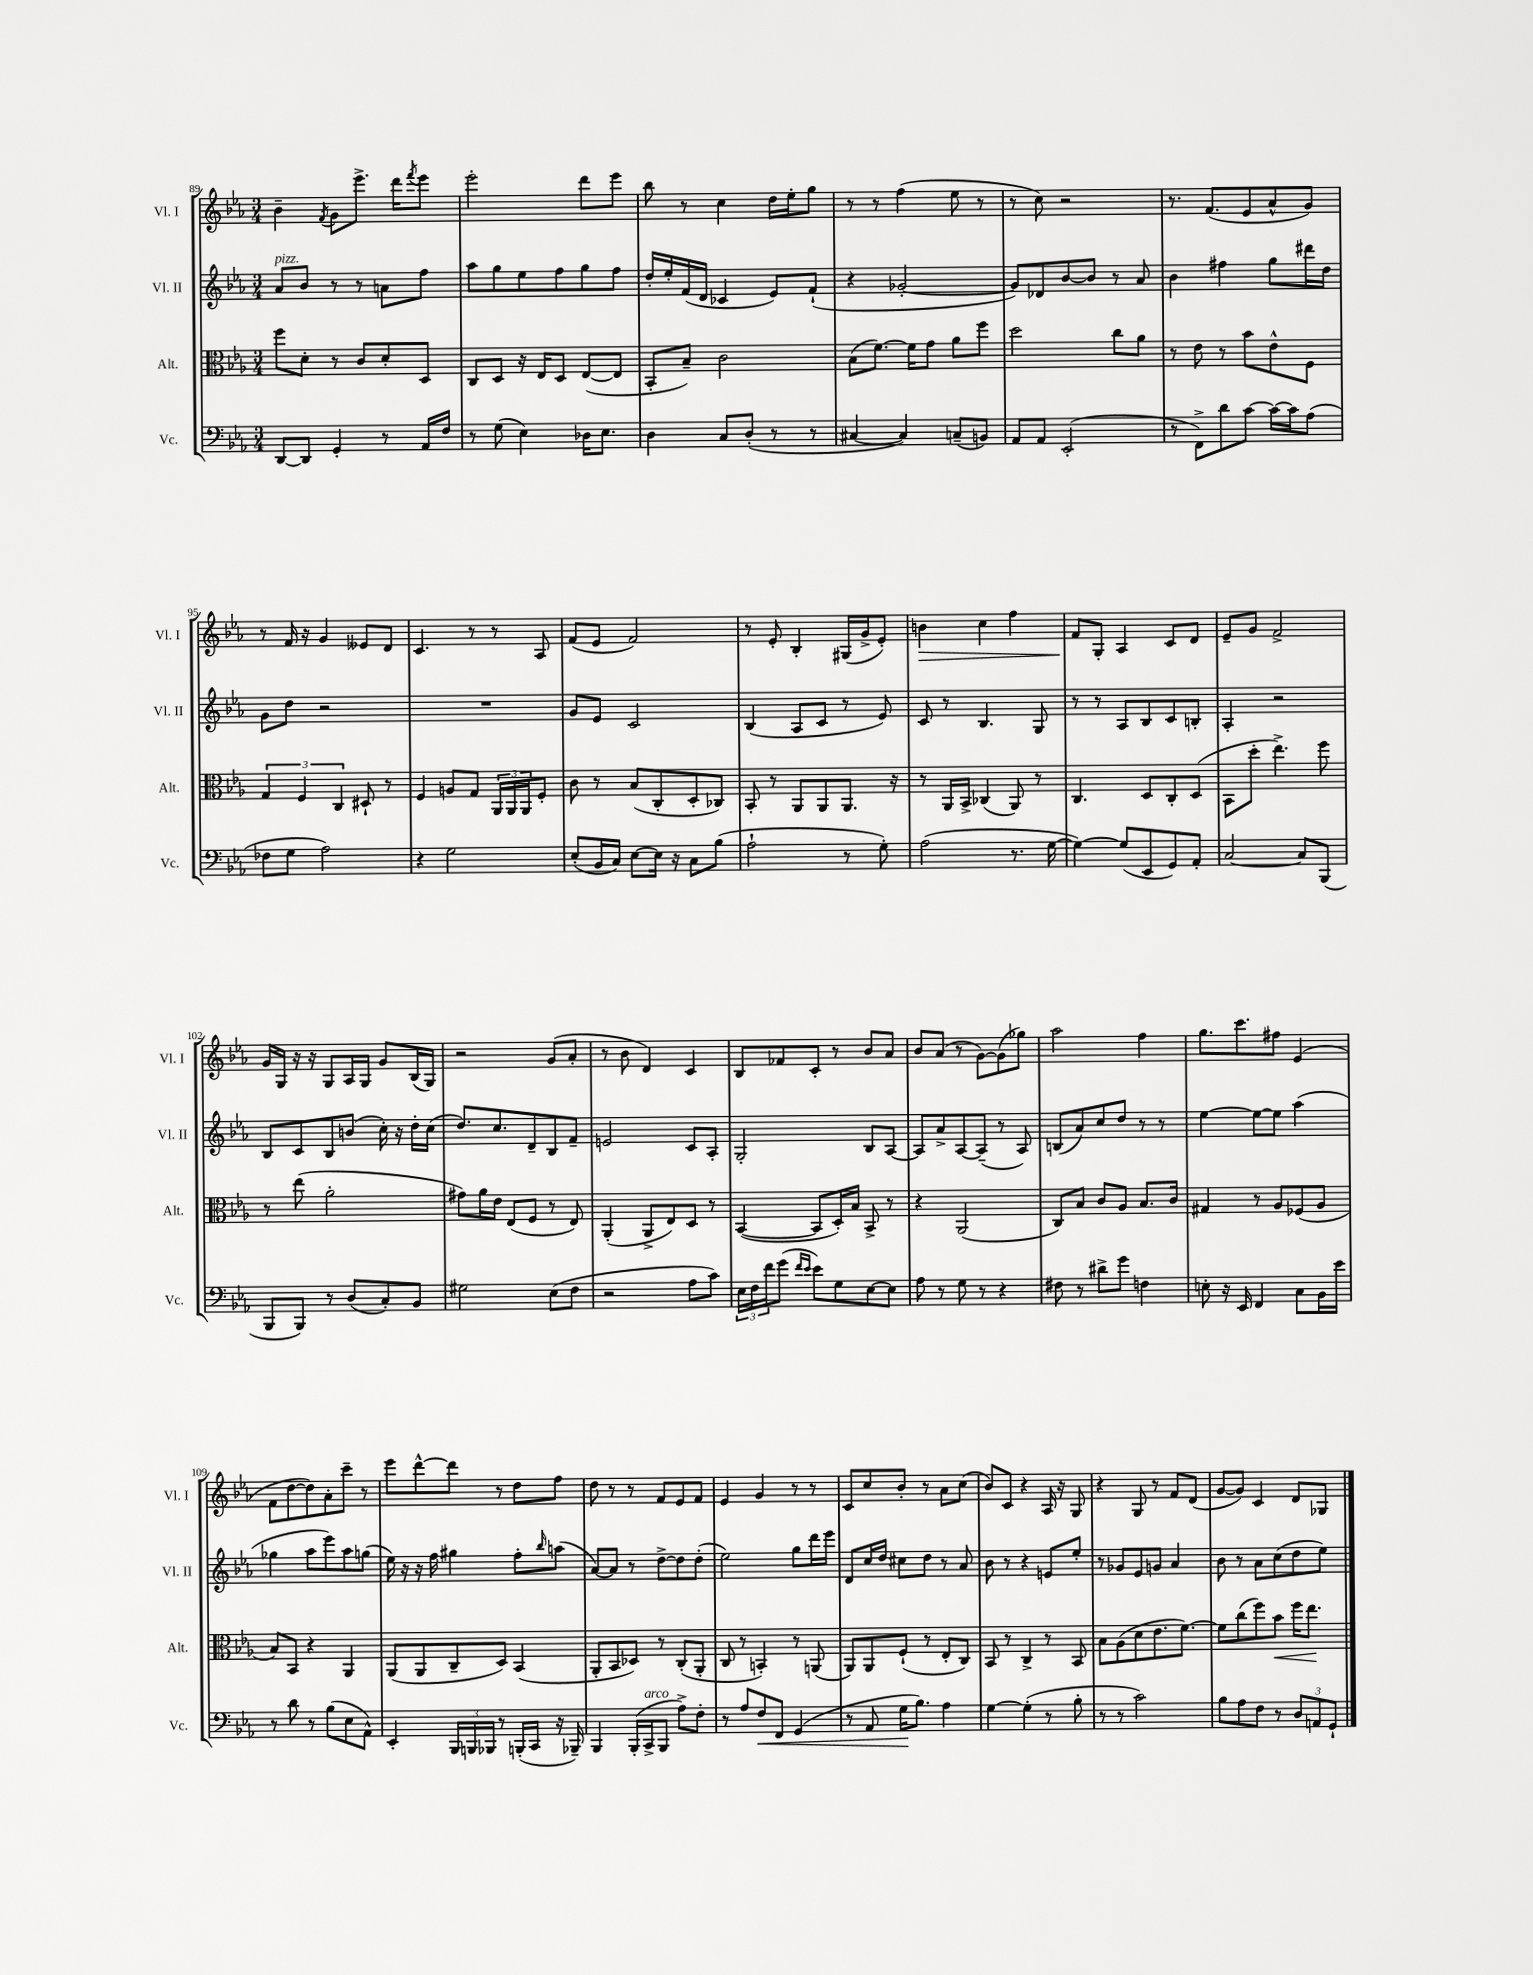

**kern	**kern	**kern	**kern
*staff4	*staff3	*staff2	*staff1
*clefF4	*clefC3	*clefG2	*clefG2
*k[b-e-a-]	*k[b-e-a-]	*k[b-e-a-]	*k[b-e-a-]
*M3/4	*M3/4	*M3/4	*M3/4
[8DD/L	8ff\L	8a-/L	4b-~\
8DD/]J	8d'\J	8b-/J	.
.	.	.	8qf/
4GG'/	8r	8r	8g\L
.	8c/L	8r	8.eee-^\J
8r	8d'/	8a\L	.
.	.	.	16ddd\LK
.	.	.	8qfff/
16AA-/LL	8D/J	8ff\J	8eee-\J
16F/JJ	.	.	.
=	=	=	=
8r	8C/L	8aa-\L	2eee-'\
(8G\	8D/J	8gg\	.
4E-\)	16r	8ee-\	.
.	16E-/LK	.	.
.	8D/J	8ff\	.
16D-\LK	([8E-/L	8gg\	8ddd\L
8.E-\J	.	.	.
.	8E-/]J	8ff\J	8eee-\J
=	=	=	=
4D\	8BB-'/L	16dd'/LL	8bb-\
.	.	16ee-'/	.
.	8B-~/J)	(16f/	8r
.	.	16d/JJ	.
8C/L	2c\	4c-/	4cc\
(8D'/J	.	.	.
8r	.	8e-/L)	16dd\LL
.	.	.	16ee-'\J
8r	.	(8f`/J	8gg\J
=	=	=	=
[4C#/	(8B-\L	4r	8r
.	[8.f\J)	.	8r
4C#/])	.	[2g-'/	(4ff\
.	16f\]LK	.	.
.	8g\J	.	.
(8C~/L	8a-\L	.	8ee-\
8BB/J)	8ff\J	.	8r
=	=	=	=
8AA-/L	2dd\	8g-/]L)	8r
8AA-/J	.	8d-/	8cc\)
(2EE-'/	.	[8b-/	2r
.	.	8b-/]J	.
.	8cc\L	8r	.
.	8a-\J	8a-/	.
=	=	=	=
8r	8r	4b-\	8.r
8FF^\L)	8e-\	.	.
.	.	.	(8.f/L
8d\	8r	4ff#\	.
[8c\J	8b-\L	.	8e-/
16c\_LL	8e-^^\	8gg\L	8a-^^/
16c\]J	.	.	.
(8A-\J	8F\J	16ddd#\L	8g/J)
.	.	16dd\JJ	.
=	=	=	=
8F-\L	6G/	8g\L	8r
8G\J	.	8dd\J	16f/
.	6F/	.	.
.	.	.	16r
2A-\)	.	2r	4g/
.	6C/	.	.
.	8D#`/	.	8e--/L
.	8r	.	8d/J
=	=	=	=
4r	4F/	2.r	4.c/
2G\	8A/L	.	.
.	8G/J	.	8r
.	24AA-/LL	.	8r
.	24AA-/	.	.
.	24AA-/J	.	.
.	8F'/J	.	8A-/
=	=	=	=
(8E-'/L	8c\	8g/L	(8f/L
16BB-/L	8r	8e-/J	8e-/J
16C/JJ)	.	.	.
[8E-\L	(8B-/L	2c/	2f/)
16E-\]Jk	8C'/	.	.
16r	.	.	.
8C\L	8D'/	.	.
(8B-\J	8C-/J)	.	.
=	=	=	=
2A-`\	8BB-'/	(4B-/	8r
.	8r	.	8e-'/
.	8AA-/L	8A-/L	4B-'/
.	8AA-/	8c/J	.
8r	8.AA-/J	8r	(16G#/LL
.	.	.	16g^/J
8G'\)	.	8e-/)	8e-'/J)
.	16r	.	.
=	=	=	=
(2A-\	8r	8c/	4b\
.	16AA-/LL	8r	.
.	16BB-^/JJ	.	.
.	(4C-/	4.B-/	4cc\
8.r	8AA-/)	.	4ff\
.	8r	8G/	.
[16G\	.	.	.
=	=	=	=
4G\_)	4.C/	8r	8f/L
.	.	8r	8G'/J
(8G/]L	.	8A-/L	4A-/
8EE-/	8D/L	8B-/	.
8GG/)	8C'/	8c/	8c/L
8AA-'/J	(8D/J	8B'/J	8d/J
=	=	=	=
[2C/	8BB-\L	4A-'/	8e-~/L
.	8dd'\J	.	8g/J
.	4.ee-^\)	2r	2f^/
8C/]L	.	.	.
(8BBB-/J	8ff\	.	.
=	=	=	=
8BBB-/L	8r	8B-/L	16g/LL
.	.	.	16G/JJ
8BBB-/J)	(8ee-\	8c/	16r
.	.	.	16r
8r	2a-'\	8B-/	8G/L
(8D/L	.	(8b/J	16A-/L
.	.	.	16G/JJ
8C'/)	.	16cc'\)	8g/L
.	.	16r	.
8BB-/J	.	16dd'\LL	(16B-/L
.	.	(16cc\JJ	16G/JJ)
=	=	=	=
2G#\	8g#\L)	8.dd/L)	2r
.	16a-\L	.	.
.	16e-\JJ	8.cc/	.
.	(8E-/L	.	.
.	8F/J	8d~/	.
(8E-\L	8r	8B-/	(8g/L
8F\J	8E-/)	8f~/J	8a-'/J
=	=	=	=
2r	(4AA-'/	2e/	8r
.	.	.	8b-\
.	8AA-^/L	.	4d/)
.	8E-/)	.	.
8A-\L	8D/J	8c/L	4c/
8c\J)	8r	8A-'/J	.
=	=	=	=
24E-\LL	([4BB-/	2G'/	8B-/L
24F\	.	.	.
24f\J	.	.	.
(8g\J	.	.	8f-/
16qqf/LL	.	.	.
16qqe-/JJ	.	.	.
8e-\L)	8BB-/]L	.	8c'/J
8G\	16D'/L)	.	8r
.	16B-/JJ	.	.
[8E-\	8BB-^/	8B-/L	8b-/L
8E-\]J	8r	[8A-/J	8a-/J
=	=	=	=
8A-\	4r	8A-/]L	8b-/L
8r	.	8a-^/	(8a-/J
8G\	(2AA-/	[8A-/	8r
8r	.	(8A-~/]J	[8g\L)
4r	.	8r	(8g\]
.	.	8A-/)	8gg-\J)
=	=	=	=
8F#\	8C/L)	(8B/L	2aa-\
8r	8B-/J	8a-/)	.
8d#^\L	8c/L	8cc/	.
8g\J	8A-/J	8dd/J	.
4F\	8.B-/L	8r	4ff\
.	.	8r	.
.	16c/Jk	.	.
=	=	=	=
8E'\	4G#/	[4ee-\	8.gg\L
16r	.	.	.
16EE-/	.	.	8.ccc\
4FF/	8r	8ee-\_L	.
.	8A-/L	8ee-\]J	8ff#\J
8C\L	(8F-/	(4aa-\	(4e-/
16BB-\L	8A-/J	.	.
16e-\JJ	.	.	.
=	=	=	=
8r	8B-/L)	4gg-\	8f\L
8d\	8BB-/J	.	[8dd\
8r	4r	8aa-\L	8dd\])
(8B-\L	.	8eee-\)	8a-'\
8E-\	4AA-/	8aa-\	8ccc~\J
8AA-^^\J)	.	(8gg\J	8r
=	=	=	=
4EE-'/	(8AA-/L	16ee-\)	8eee-\L
.	.	16r	.
.	8AA-/	16r	[8ddd^^\
.	.	16ff\	.
24BBB-/LL	8C~/	4gg#\	8ddd\]J
24BBB/	.	.	.
24BBB-/JJ	.	.	.
8r	8D/J)	.	8r
(16BBB'/LL	(4BB-/	8ff'\L	8dd\L
16CC/JJ	.	.	.
.	.	16qqbb-/	.
16r	.	(8aa\J	8ff\J
16BBB-~/)	.	.	.
=	=	=	=
4BBB-/	8AA-'/L	[8a-/L)	8dd\
.	8BB-/	8a-/]J	8r
(16BBB-'/LL	8D-/J)	8r	8r
16CC^/J	.	.	.
8BBB-/J	8r	[8dd^\L	8f/L
8A-^\L)	(8C'/L	8dd\]	8e-/
8F'\J	8AA-'/J	(8dd'\J	8f/J
=	=	=	=
8r	8C/	2ee-\)	4e-/
8A-/L	8r	.	.
8F/	4BB'/)	.	4g/
8FF/J	.	.	.
(4GG/	8r	8gg\L	8r
.	(8AA/	16ddd\L	8r
.	.	16eee-\JJ	.
=	=	=	=
8r	8AA-/L)	8d/L	8c/L
8AA-/	8AA-/	16cc/L	8cc/
.	.	16dd/JJ	.
16G\LK	(8F`/J	8cc#\L	8b-'/J
8.B-\J)	.	.	.
.	8r	8dd\J	8r
4A-\	8E-'/L	8r	8a-\L
.	8C/J)	8a-/	(8cc\J
=	=	=	=
[4G\	8BB-/	8b-\	8b-/L)
.	8r	8r	8c/J
(4G'\]	4C^/	4r	4r
8r	8r	8e/L	16A-/
.	.	.	16r
8B-'\	8BB-/	8ee-'/J	8G/
=	=	=	=
8r	8B-\L	8r	4r
8r	(8A-\	8g-/L	.
2c\)	8d\	8e-/	8G/
.	8.e-\	8g/J	8r
.	.	4a-/	8f/L
.	[8.f\J)	.	.
.	.	.	(8d/J
=	=	=	=
8B-\L	8f\]L	8b-\	[8g/L
8A-\	(8cc\	8r	8g/]J)
8F\J	8ff\)	8a-\L	4c/
8r	8b-\J	(8cc\	.
12D/L	16ff\LK	8dd\	8d/L
.	8.ee-\J	.	.
12AA/	.	.	.
.	.	8ee-\J)	8G-/J
12GG`/J	.	.	.
==	==	==	==
*-	*-	*-	*-
